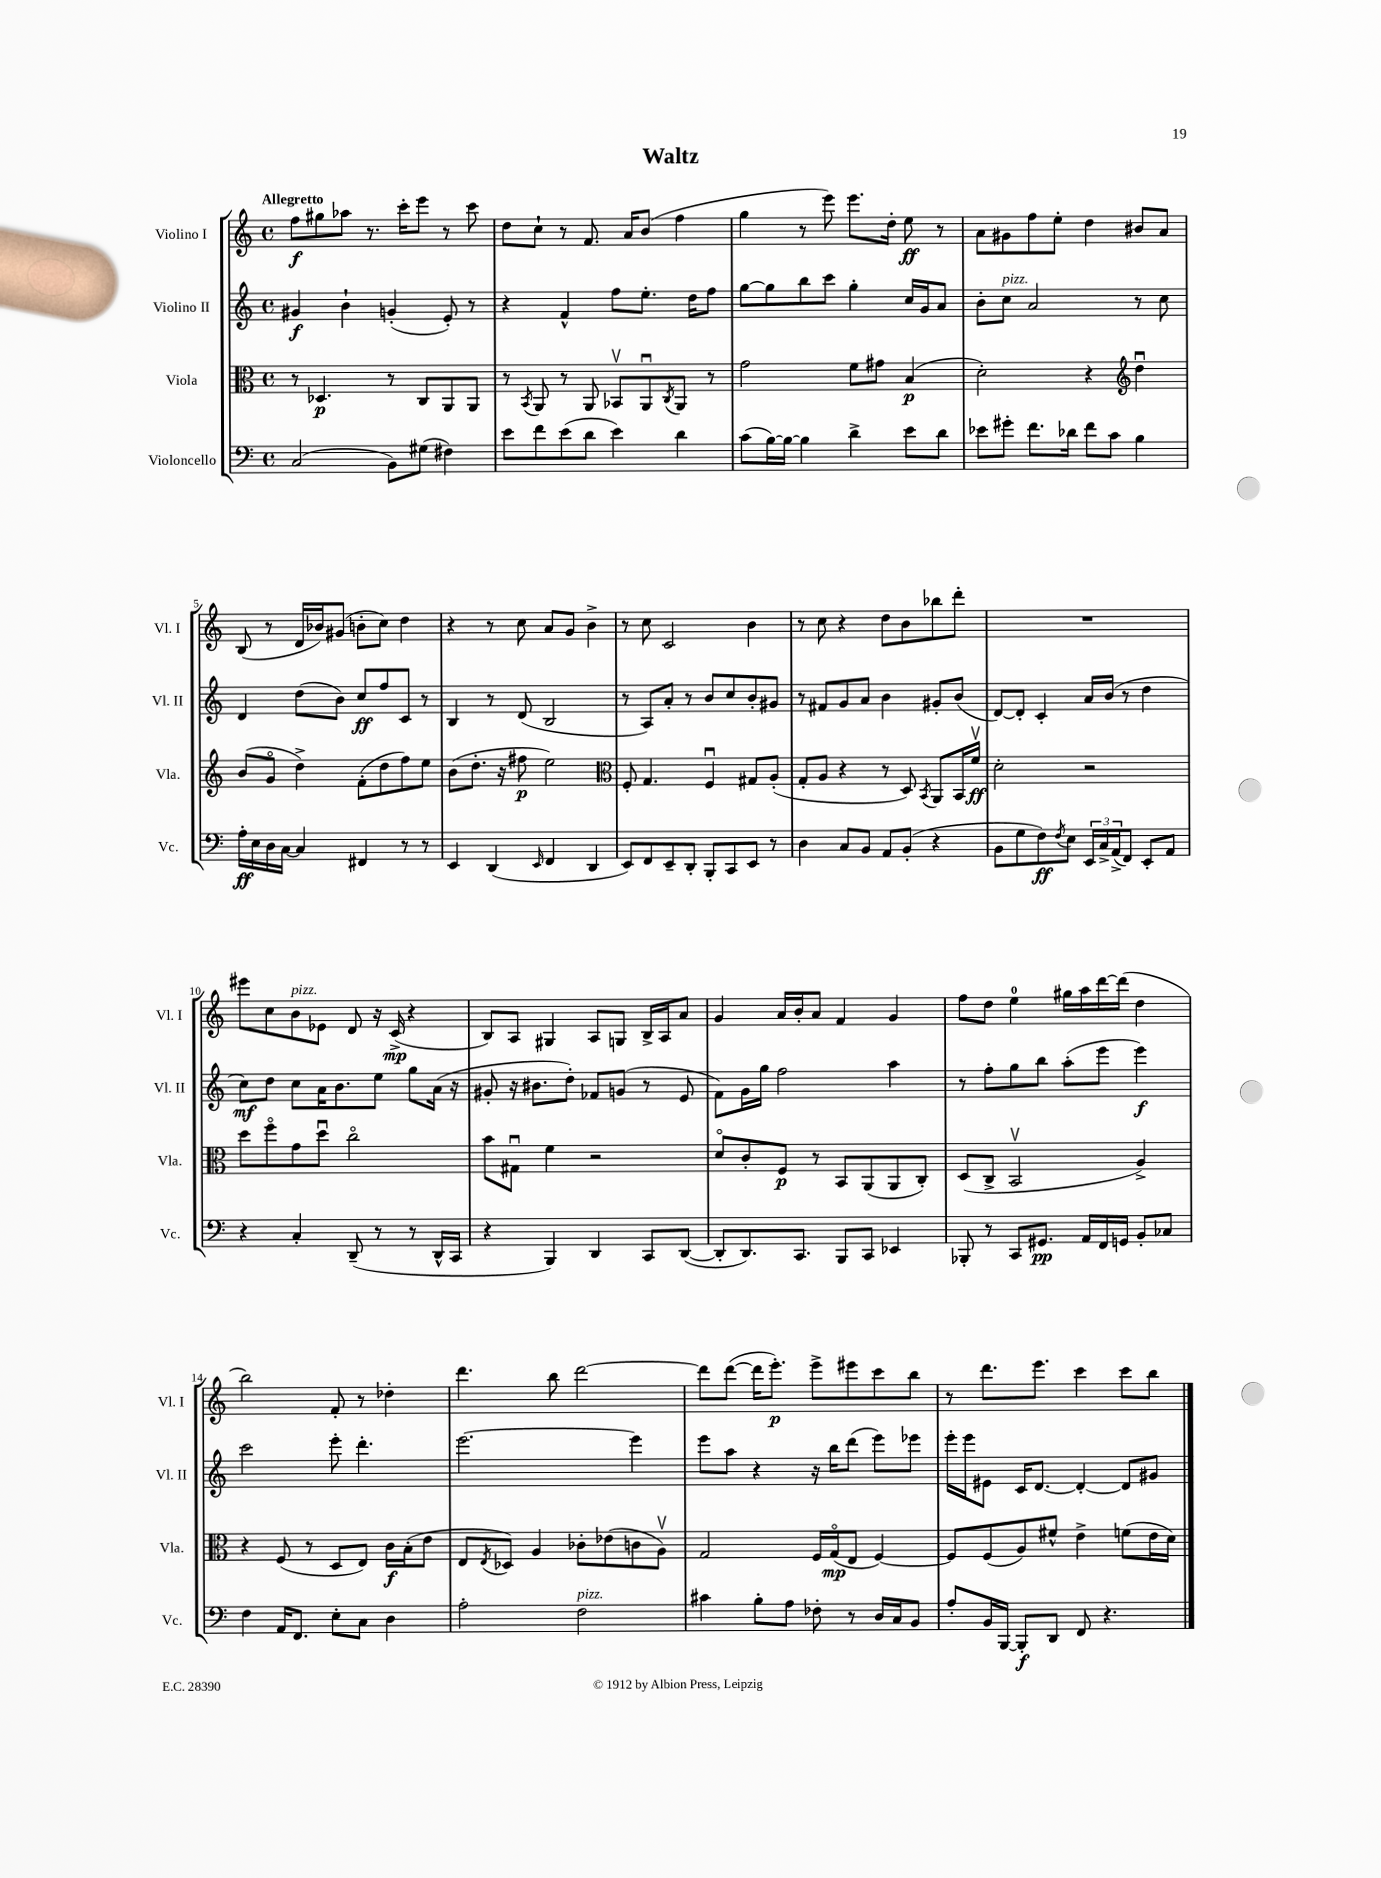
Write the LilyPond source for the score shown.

\header { title = "Waltz" }
<<
\new StaffGroup <<
\new Staff = "s0" \with { instrumentName = "Violino I" shortInstrumentName = "Vl. I" } {
    \clef treble \key c \major \defaultTimeSignature \time 4/4 \tempo "Allegretto"
    f''8\f gis''8 aes''8 r8. c'''16-. e'''8 r8 c'''8 |
    d''8 c''8-! r8 f'8. a'16 b'8( f''4 |
    g''4 r8 e'''8) e'''8. d''16-. e''8\ff r8 |
    a'8 gis'8 f''8 e''8-. d''4 bis'8 a'8 |
    b8( r8 d'16 bes'16) gis'8( b'8-. c''8) d''4 |
    r4 r8 c''8 a'8 g'8 b'4-> |
    r8 c''8 c'2 b'4 |
    r8 c''8 r4 d''8 b'8 bes''8 d'''8-. |
    R1 |
    eis'''8 c''8 b'8^\markup { \italic "pizz." } ees'8 d'8 r16 c'16->\mp( r4 |
    b8) a8 gis4 a8 g8 b16-> a16 a'8 |
    g'4 a'16 b'16-. a'8 f'4 g'4 |
    f''8 d''8 e''4-0 gis''16 a''16 d'''16~ d'''16( d''4 |
    b''2) f'8-. r8 des''4-. |
    d'''4. b''8 d'''2~ |
    d'''8 d'''8~( d'''16 e'''8.-.\p) e'''8-> eis'''8 c'''8 b''8 |
    r8 d'''8. e'''8. c'''4 c'''8 b''8 \bar "|." |
}
\new Staff = "s1" \with { instrumentName = "Violino II" shortInstrumentName = "Vl. II" } {
    \clef treble \key c \major \defaultTimeSignature \time 4/4
    gis'4\f b'4-! g'4-.( e'8-.) r8 |
    r4 f'4-^ f''8 e''8.-. d''16 f''8 |
    g''8~ g''8 b''8 c'''8 g''4-. c''16 g'16 a'8 |
    b'8-. c''8^\markup { \italic "pizz." } a'2 r8 c''8 |
    d'4 d''8( b'8) c''8\ff f''8 c'8 r8 |
    b4 r8 d'8( b2 |
    r8 a8) a'8-. r8 b'8 c''8 b'8-. gis'8 |
    r8 fis'8 g'8 a'8 b'4 gis'8-. b'8( |
    d'8~) d'8-. c'4-. a'16 b'16( r8 d''4 |
    c''8\mf) d''8 c''8 a'16 b'8. e''8 g''8 a'16( r16 |
    gis'8-. r16 bis'8. d''8-.) fes'8 g'8( r8 e'8 |
    f'8) g'16 g''16 f''2 a''4 |
    r8 f''8-. g''8 b''8 a''8-.( e'''8 e'''4\f) |
    c'''2 e'''8-. d'''4.-. |
    e'''2.~ e'''4 |
    e'''8 a''8 r4 r16 b''16 d'''8( e'''8) ees'''8 |
    e'''16-. e'''16 eis'8 c'16 d'8.~ d'4~-. d'8 gis'8 \bar "|." |
}
\new Staff = "s2" \with { instrumentName = "Viola" shortInstrumentName = "Vla." } {
    \clef alto \key c \major \defaultTimeSignature \time 4/4
    r8 des4.\p r8 c8 a,8 a,8 |
    r8 \acciaccatura { b,8 } a,8 r8 a,8 bes,8\upbow a,8\downbow \acciaccatura { c8 } a,8 r8 |
    g'2 f'8 gis'8 b4\p( |
    d'2-.) r4 \clef treble d''4\downbow |
    b'8( g'8\flageolet d''4->) f'8-.( d''8 f''8) e''8 |
    b'8( d''8.-. r16 fis''8\p e''2) |
    \clef alto f8-. g4. f4\downbow gis8 a8-.( |
    g8-. a8 r4 r8 d8) \acciaccatura { b,8 } a,8 b,16 f'16\upbow\ff |
    d'2-. r2 |
    d''8 f''8\flageolet g'8 d''8\downbow c''2\flageolet |
    b'8 gis8\downbow f'4 r2 |
    d'8\flageolet c'8-. f8\p r8 b,8 a,8( a,8 c8-.) |
    d8( c8-> b,2\upbow a4->) |
    r4 f8( r8 d8 e8) c'16\f b16-.( e'8 |
    e8 \acciaccatura { e8 } des8) a4 ces'8-. ees'8( c'8 a8\upbow) |
    g2 f16 g16\flageolet\mp( e8 f4~) |
    f8 f8( a8) fis'8-^ e'4-> f'8( e'16 d'16) \bar "|." |
}
\new Staff = "s3" \with { instrumentName = "Violoncello" shortInstrumentName = "Vc." } {
    \clef bass \key c \major \defaultTimeSignature \time 4/4
    c2( b,8) gis8( fis4) |
    e'8 f'8 e'8( d'8 e'4) d'4 |
    c'8( b16~) b16~ b4 d'4-> e'8 d'8 |
    ees'8 gis'8-. f'8. des'16 f'8 c'8 b4 |
    a16-.\ff e16 d16 c16~ c4 fis,4 r8 r8 |
    e,4 d,4( \grace { e,16 } f,4 d,4 |
    e,8) f,8 e,8-- d,8-. b,,8-. c,8 e,8 r8 |
    d4 c8 b,8 a,8 b,8-.( r4 |
    b,8 g8 f8\ff) \acciaccatura { f8 } e8 \tuplet 3/2 { e,16 c16-> a,16->( } f,8) e,8-. a,8 |
    r4 c4-. d,8--( r8 r8 d,16-^ c,16 |
    r4 b,,4) d,4 c,8 d,8~( |
    d,8-. d,8.) c,8. b,,8 c,8 ees,4 |
    bes,,8-. r8 c,8 gis,8.\pp a,16 f,16 g,16 b,8-. ces8 |
    f4 a,16 f,8. e8-. c8 d4 |
    a2-. f2^\markup { \italic "pizz." } |
    cis'4 b8-. a8 fes8-. r8 d16 c16 b,8 |
    a8-. b,16 b,,16~ b,,8-.\f d,8 f,8 r4. \bar "|." |
}
>>
>>
